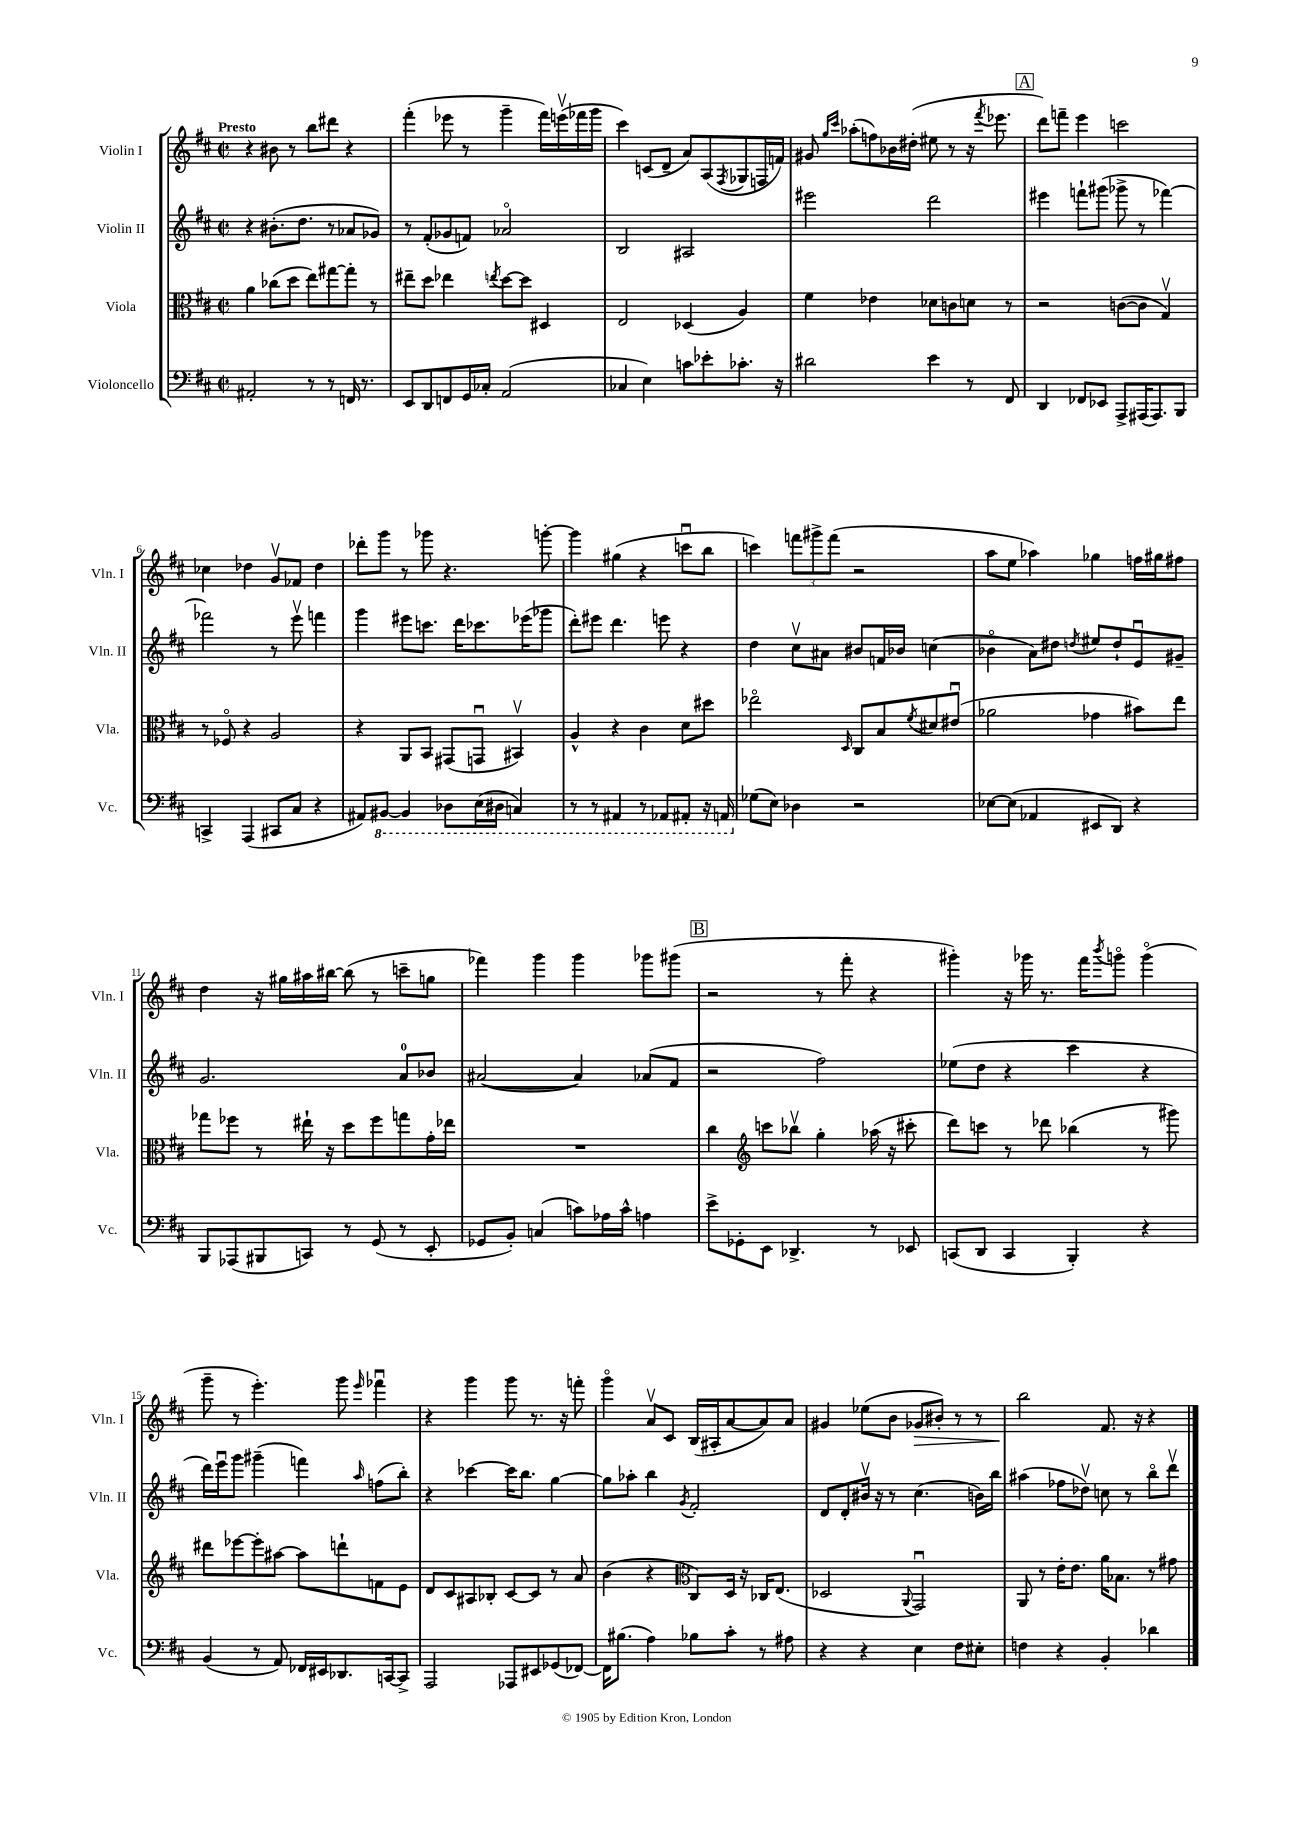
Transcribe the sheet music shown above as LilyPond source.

<<
\new StaffGroup <<
\new Staff = "s0" \with { instrumentName = "Violin I" shortInstrumentName = "Vln. I" } {
    \clef treble \key d \major \defaultTimeSignature \time 2/2 \tempo "Presto"
    r4 bis'8 r8 b''8 dis'''8 r4 |
    fis'''4-.( ees'''8 r8 g'''4-- fis'''16) e'''16\upbow( fes'''16 g'''16 |
    cis'''4) c'8( d'8-- a'8) a8( \acciaccatura { fis8 } ges8 f16 f'16) |
    gis'8 \grace { g''16 cis'''16 } aes''8-.( f''8) bes'16 dis''16-.( eis''8 r8 r16 \acciaccatura { fis'''8 } ees'''8. |
    \mark \markup { \box "A" } d'''8) f'''8-- e'''4 c'''2 |
    ces''4 des''4 g'8\upbow fes'8 des''4 |
    des'''8-. g'''8 r8 ges'''8 r4. g'''8~-. |
    g'''4 gis''4( r4 c'''8\downbow b''8 |
    c'''4) \tuplet 3/2 { f'''8 gis'''8-> f'''8( } r2 |
    a''8 e''8 aes''4) ges''4 f''16 gis''16 fis''8 |
    d''4 r16 gis''16 ais''16 bis''16~ bis''8( r8 c'''8-- g''8 |
    fes'''4) g'''4 g'''4 ges'''8 gis'''8( |
    \mark \markup { \box "B" } r2 r8 fis'''8-. r4 |
    gis'''4-.) r16 ges'''16 r8. fis'''16 \acciaccatura { b'''8 } g'''8\flageolet g'''4\flageolet( |
    g'''8-- r8 e'''4.-.) g'''8 \grace { e'''16 } fes'''4\downbow |
    r4 g'''4 g'''8 r8. r16 f'''8-. |
    g'''4\flageolet a'8\upbow cis'8 b16( ais16-. a'8~ a'8) a'8 |
    gis'4 ees''8( b'8 ges'8\> bis'8-.) r8 r8 |
    b''2\! fis'8. r16 r4 \bar "|." |
}
\new Staff = "s1" \with { instrumentName = "Violin II" shortInstrumentName = "Vln. II" } {
    \clef treble \key d \major \defaultTimeSignature \time 2/2
    r4 bis'8.-.( d''8. r8 aes'8 ges'8) |
    r8 fis'8-.( ges'8 f'8) aes'2\flageolet |
    b2 ais2 |
    eis'''2 d'''2 |
    \mark \markup { \box "A" } eis'''4 f'''8-! gis'''8( ges'''8-> r8 fes'''4~) |
    fes'''2 r8 e'''8\upbow f'''4 |
    g'''4 eis'''8 c'''8. d'''16 ces'''8. ees'''16( ges'''8 |
    d'''8-.) eis'''8 d'''4. e'''8 r4 |
    d''4 cis''8\upbow ais'8 bis'8 f'16 bes'16 c''4( |
    bes'4\flageolet a'8) dis''8 \acciaccatura { d''8 } eis''8 d''8-! e'8\downbow gis'8-- |
    g'2. a'8-0 bes'8 |
    ais'2~( ais'4) aes'8( fis'8 |
    \mark \markup { \box "B" } r2 fis''2) |
    ees''8( d''8 r4 cis'''4 r4 |
    d'''16) e'''16\downbow g'''8 gis'''4--( f'''4) \grace { a''16 } f''8( b''8-.) |
    r4 ces'''4~ ces'''16 b''8. g''4~ |
    g''8 aes''8-. b''4 \acciaccatura { g'8 } fis'2-. |
    d'8 d'8-. bis'16\upbow r16 r8 cis''4.( b'16) b''16 |
    ais''4( fes''8 des''8\upbow) c''8 r8 b''8\flageolet d'''8\upbow \bar "|." |
}
\new Staff = "s2" \with { instrumentName = "Viola" shortInstrumentName = "Vla." } {
    \clef alto \key d \major \defaultTimeSignature \time 2/2
    a'4 ces''8( d''8 e''8) gis''8~ gis''8-. r8 |
    eis''8-- d''8 ees''4 \acciaccatura { e''8 } d''8~ d''8 dis4 |
    e2 des4( a4) |
    fis'4 ees'4 des'8 c'8 d'8 r8 |
    \mark \markup { \box "A" } r2 c'8~( c'8 g4\upbow) |
    r8 fes8\flageolet r4 a2 |
    r4 a,8 b,8 gis,8( g,8\downbow bis,4\upbow) |
    a4-^ r4 cis'4 d'8 dis''8 |
    ees''2\flageolet \grace { d16 } cis8 b8 \acciaccatura { fis'8 } dis'8 eis'8\downbow( |
    aes'2 ges'4 bis'8) e''8 |
    ges''8 fes''8 r8 eis''16-! r16 d''8 fes''8 g''8 g'16-. ees''16 |
    R1 |
    \mark \markup { \box "B" } cis''4 \clef treble c'''8 bes''8\upbow g''4-. aes''16( r16 cis'''8-. |
    d'''8) c'''8 r8 des'''8 bes''4( r8 gis'''8) |
    dis'''8 ees'''8~ ees'''8-. ais''8~ ais''8 d'''8-! f'8 e'8 |
    d'8 cis'8 ais8 bes8-. cis'8~ cis'8 r8 a'8 |
    b'4( r4 \clef alto cis8) d16 r16 ces16 e8.( |
    des2 \appoggiatura { a,8 } g,2\downbow) |
    a,8 r8 e'16-. e'8. a'16 bes8. r8 gis'8 \bar "|." |
}
\new Staff = "s3" \with { instrumentName = "Violoncello" shortInstrumentName = "Vc." } {
    \clef bass \key d \major \defaultTimeSignature \time 2/2
    ais,2-. r8 r8 f,16 r8. |
    e,8 d,8 f,8 g,16 ces16-. a,2( |
    ces4 e4) c'8 ees'8-. ces'8.-. r16 |
    dis'2 e'4 r8 fis,8 |
    \mark \markup { \box "A" } d,4 fes,8 ees,8 a,,8-> ais,,16( ais,,8.) b,,8 |
    c,4-> a,,4( cis,8 cis8 r4 |
    ais,8) \ottava #-1 bis,,8~ bis,,4 des,8 e,16( dis,16 c,4) |
    r8 r8 ais,,4 r8 aes,,8 ais,,8-. r16 a,,16 \ottava #0 |
    ges8( e8) des4 r2 |
    ees8~ ees8( aes,4 eis,8 d,8) r4 |
    b,,8 aes,,8( bis,,8 c,8) r8 g,8( r8 e,8-. |
    ges,8 b,8-.) c4( c'8) aes16 c'16-^ a4 |
    \mark \markup { \box "B" } e'8-> ges,8-. e,8 des,4.-> r8 ees,8 |
    c,8( d,8 c,4 b,,4-.) r4 |
    b,4( r8 a,8) fes,16 eis,16 des,8. c,16~ c,8-> |
    a,,2 aes,,8 eis,8 ges,8( fes,8~) |
    fes,16 bis8.( a4) bes8 cis'8-. r8 ais8 |
    r4 r4 e4 fis8 eis8-. |
    f4 r4 b,4-. des'4 \bar "|." |
}
>>
>>
